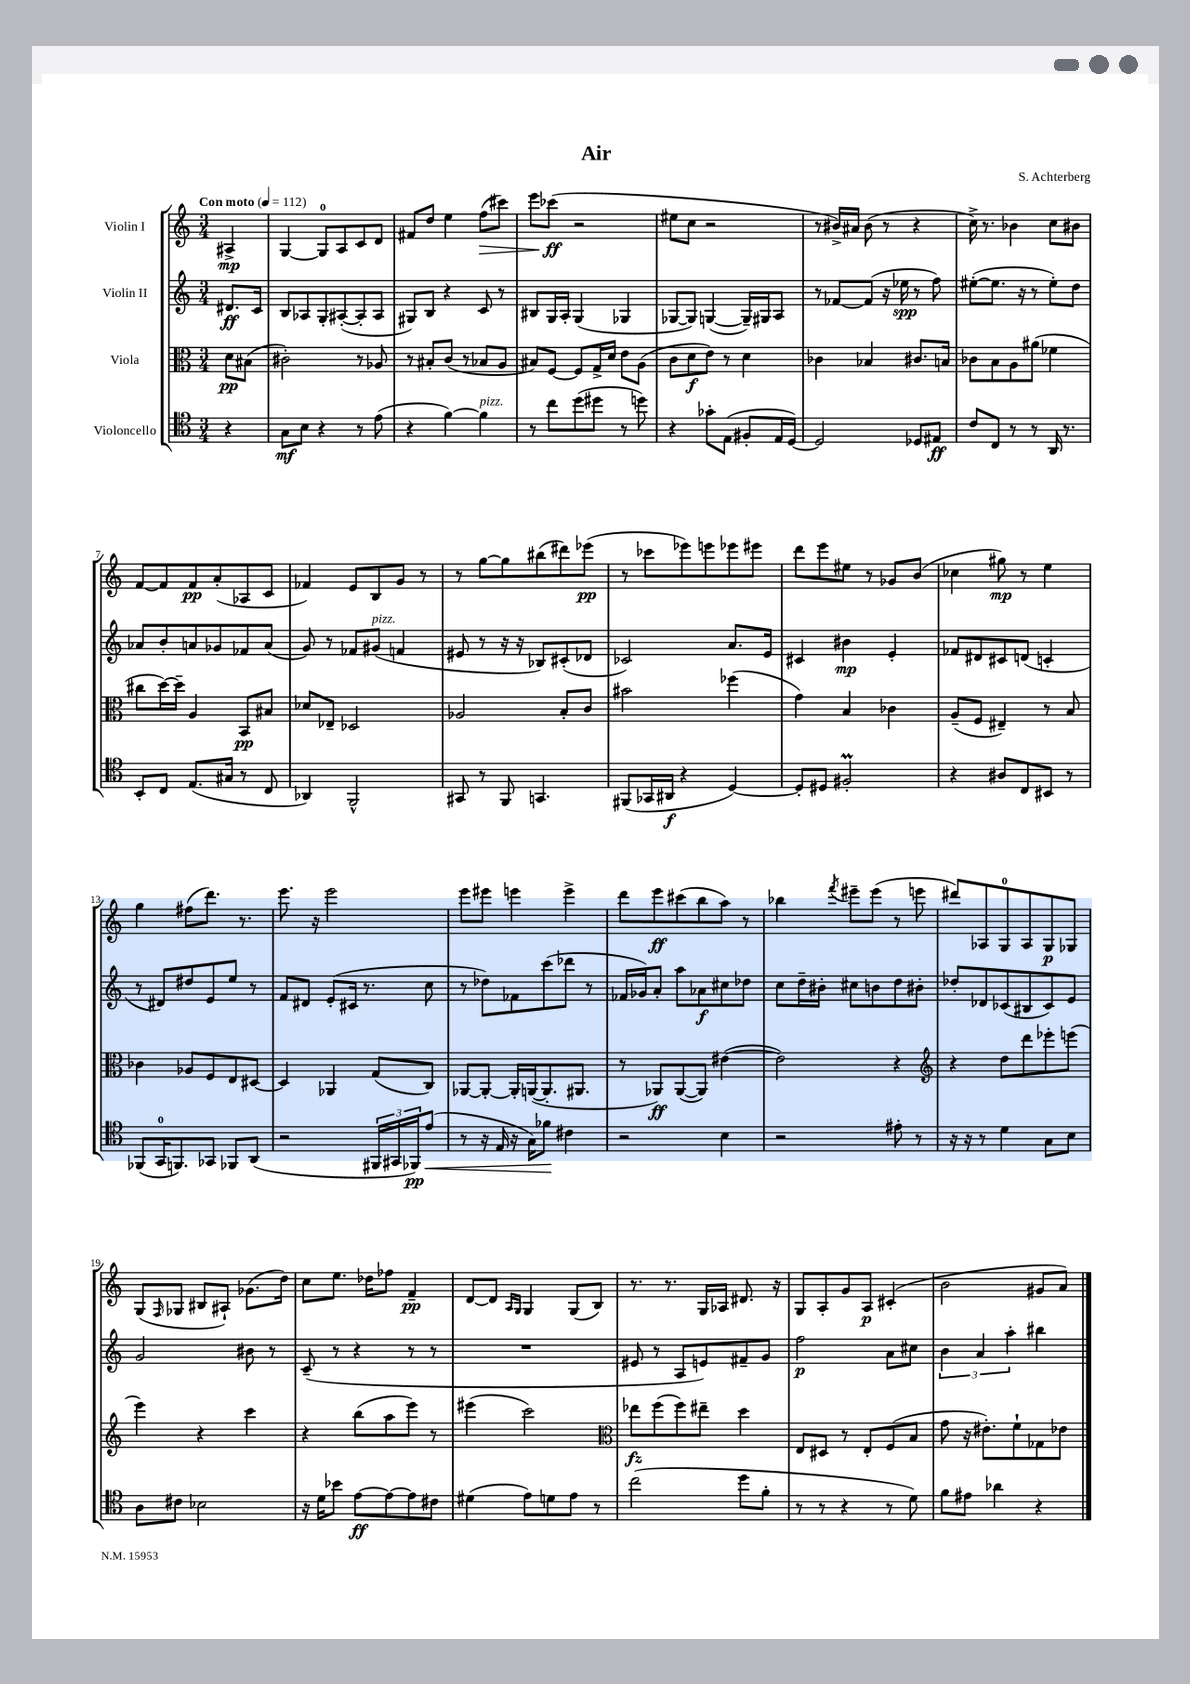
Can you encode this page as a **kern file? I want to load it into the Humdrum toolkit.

**kern	**kern	**kern	**kern
*staff4	*staff3	*staff2	*staff1
*clefC4	*clefC3	*clefG2	*clefG2
*k[]	*k[]	*k[]	*k[]
*M3/4	*M3/4	*M3/4	*M3/4
*MM112	*MM112	*MM112	*MM112
4r	8d	8.d#	4A#^
.	(8B#	.	.
.	.	16c	.
=	=	=	=
8G	2c#')	8B	[4G
8B	.	8A-	.
4r	.	8G'	8G]
.	.	([8A#'	8A
8r	8r	8A#']	8c
(8e	8A-	8A#	8d
=	=	=	=
4r	8r	8G#)	8f#
.	8B#'	8B	8dd
[4f)	(8c	4r	4ee
.	8r	.	.
4f]	8B-	8c	(8ff
.	8A	8r	8ccc#)
=	=	=	=
8r	8B#)	8B#	8eee
8cc	[8F	16G	(8ccc-
.	.	16A'	.
(8dd	8F]	(4G	2r
8dd#	16G^	.	.
.	16d	.	.
8r	8e	4G-	.
8dd)	(8A	.	.
=	=	=	=
4r	8c	[8G-	8ee#
.	8d	8G-])	8cc
8g-'	8e)	([4G	2r
(8E	8r	.	.
8F#'	4d	16G~])	.
.	.	16G#	.
16E	.	8A	.
[16D)	.	.	.
=	=	=	=
2D]	4c-	8r	8r
.	.	[8f-	16b#^)
.	.	.	16a#
.	4B-	(8f-]	(8b#
.	.	16r	8r
.	.	16ee-	.
8D-	8.c#	8r	4r
8E#	.	8ff)	.
.	16B	.	.
=	=	=	=
8c	8c-	([8ee#'	16cc^)
.	.	.	8.r
8C	8B	8.ee#]	.
8r	8A	.	4b-
.	.	16r	.
8r	(8a#	8r	.
16AA	4f-	8ee#')	8cc
8.r	.	.	.
.	.	8dd	8b#
=	=	=	=
8BB'	8cc#	8a-	[8f
8C	[16dd)	8b'	8f]
.	16dd~]	.	.
(8.E	4A	8a	8f
.	.	8g-	(8a'
16G#	.	.	.
8r	8BB	8f-	8A-
8C	8B#	(8a	8c
=	=	=	=
4AA-)	8d-	8g)	4f-)
.	8E-~	8r	.
2FF^^	2D-	8f-	8e
.	.	(8g#	8B
.	.	4f	8g
.	.	.	8r
=	=	=	=
8GG#	2A-	8e#	8r
8r	.	8r	[8gg
8FF	.	16r	8gg]
.	.	16r	.
4.GG	.	8B-)	(8bb#
.	8B'	(8c#'	8ddd#)
.	8c	8d-	(8eee-
=	=	=	=
(8FF#	2b#	2c-)	8r
16GG-	.	.	8ccc-
16AA#	.	.	.
4r	.	.	8eee-)
.	.	.	8eee
[4D)	(4ff-	8.a	8eee-
.	.	.	8eee#
.	.	16e	.
=	=	=	=
8D']	4g)	4c#	8ddd
8D#	.	.	8eee
2F#'	4B	4b#	8ee#
.	.	.	8r
.	4c-	4e'	8g-
.	.	.	(8b
=	=	=	=
4r	(8A~	8f-	4cc-
.	8F	8d#	.
8A#	4E#~)	8c#	8gg#)
8C	.	(8d	8r
8BB#	8r	4c'	4ee
8r	8B	.	.
=	=	=	=
(8FF-	4c-	8r	4gg
16GG	.	8d#)	.
8.FF)	.	.	.
.	8A-	8dd#	(8ff#
8GG-	8F	8e	8.ddd)
8FF-	8E	8ee	.
.	.	.	8.r
(8AA	[8D#	8r	.
=	=	=	=
2r	4D#]	8f	8.eee
.	.	8d#	.
.	.	.	16r
.	4AA-	(8e'	2eee
.	.	16c#	.
.	.	8.r	.
24FF#	(8G	.	.
24GG#	.	.	.
24FF-)	.	.	.
(8e	8C)	8cc	.
=	=	=	=
8r	[8AA-	8r	8eee
16r	8AA-'_	8dd-)	8eee#
16E	.	.	.
16r	16AA-']	8f-	4eee
16G)	([16AA	.	.
8f-	8.AA']	(8ccc	.
4c#	.	8ddd-	4eee^
.	8.AA#	.	.
.	.	8r	.
=	=	=	=
2r	8r	16f-	8ddd
.	.	16g-)	.
.	8AA-)	8a'	8eee
.	([8AA-	8aa	(8ccc#
.	8AA-])	8a-	8bb
4B	([4e#	8cc#	8aa)
.	.	8dd-	8r
=	=	=	=
2r	2e#])	8cc	4bb-
.	.	16dd~	.
.	.	16b#'	.
.	.	.	8qfff
.	.	8cc#	8eee#~
.	.	8b	(8eee#
8e#'	4r	8dd	8r
8r	.	8b#'	8eee
=	=	=	=
*	*clefG2	*	*
16r	4r	8dd-'	8ddd#)
16r	.	.	.
8r	.	8d-	8A-
4d	8dd	(8c-	8G
.	8ddd	8B#	8A-
8G	8eee-'	8c-)	8G
8B	(8eee	8e	8G-
=	=	=	=
8A	4eee)	2g	(8G
.	.	.	16qqF
8c#	.	.	8G-
2B-	4r	.	8B#
.	.	.	8A#`)
.	4ccc	8b#	(8.g-
.	.	8r	.
.	.	.	16dd)
=	=	=	=
16r	4r	(8c~	8cc
16d	.	.	.
8b-	.	8r	8.ee
[8e	(8bb	4r	.
.	.	.	16dd-
8e_	8aa	.	8ff-
8e]	8eee)	8r	4f~
8c#	8r	8r	.
=	=	=	=
(4d#	(4eee#	2.r	[8d
.	.	.	8d]
.	.	.	16qqA
.	.	.	16qqG
8e)	2ccc)	.	4G
8d	.	.	.
8e	.	.	(8G
8r	.	.	8B)
=	=	=	=
*	*clefC3	*	*
(2cc	8ee-	8e#	8.r
.	(8ff	8r	.
.	.	.	8.r
.	8ff)	8A	.
.	8ee#~	8e)	16G
.	.	.	16A-
8dd	4dd	8f#~	8.d#
8f'	.	8g	.
.	.	.	16r
=	=	=	=
8r	8E	2ff	8G
8r	8D#	.	8A'
4r	8r	.	8g
.	8E'	.	8A
8r	(8F	8a	(4c#'
8d)	8B	8cc#	.
=	=	=	=
8f	8g	6b	2b
8e#	16r	.	.
.	.	6a	.
.	8.e#')	.	.
4a-	.	.	.
.	.	6aa'	.
.	8f`	.	.
4r	8G-	4bb#	8g#
.	8e-	.	8a)
==	==	==	==
*-	*-	*-	*-
